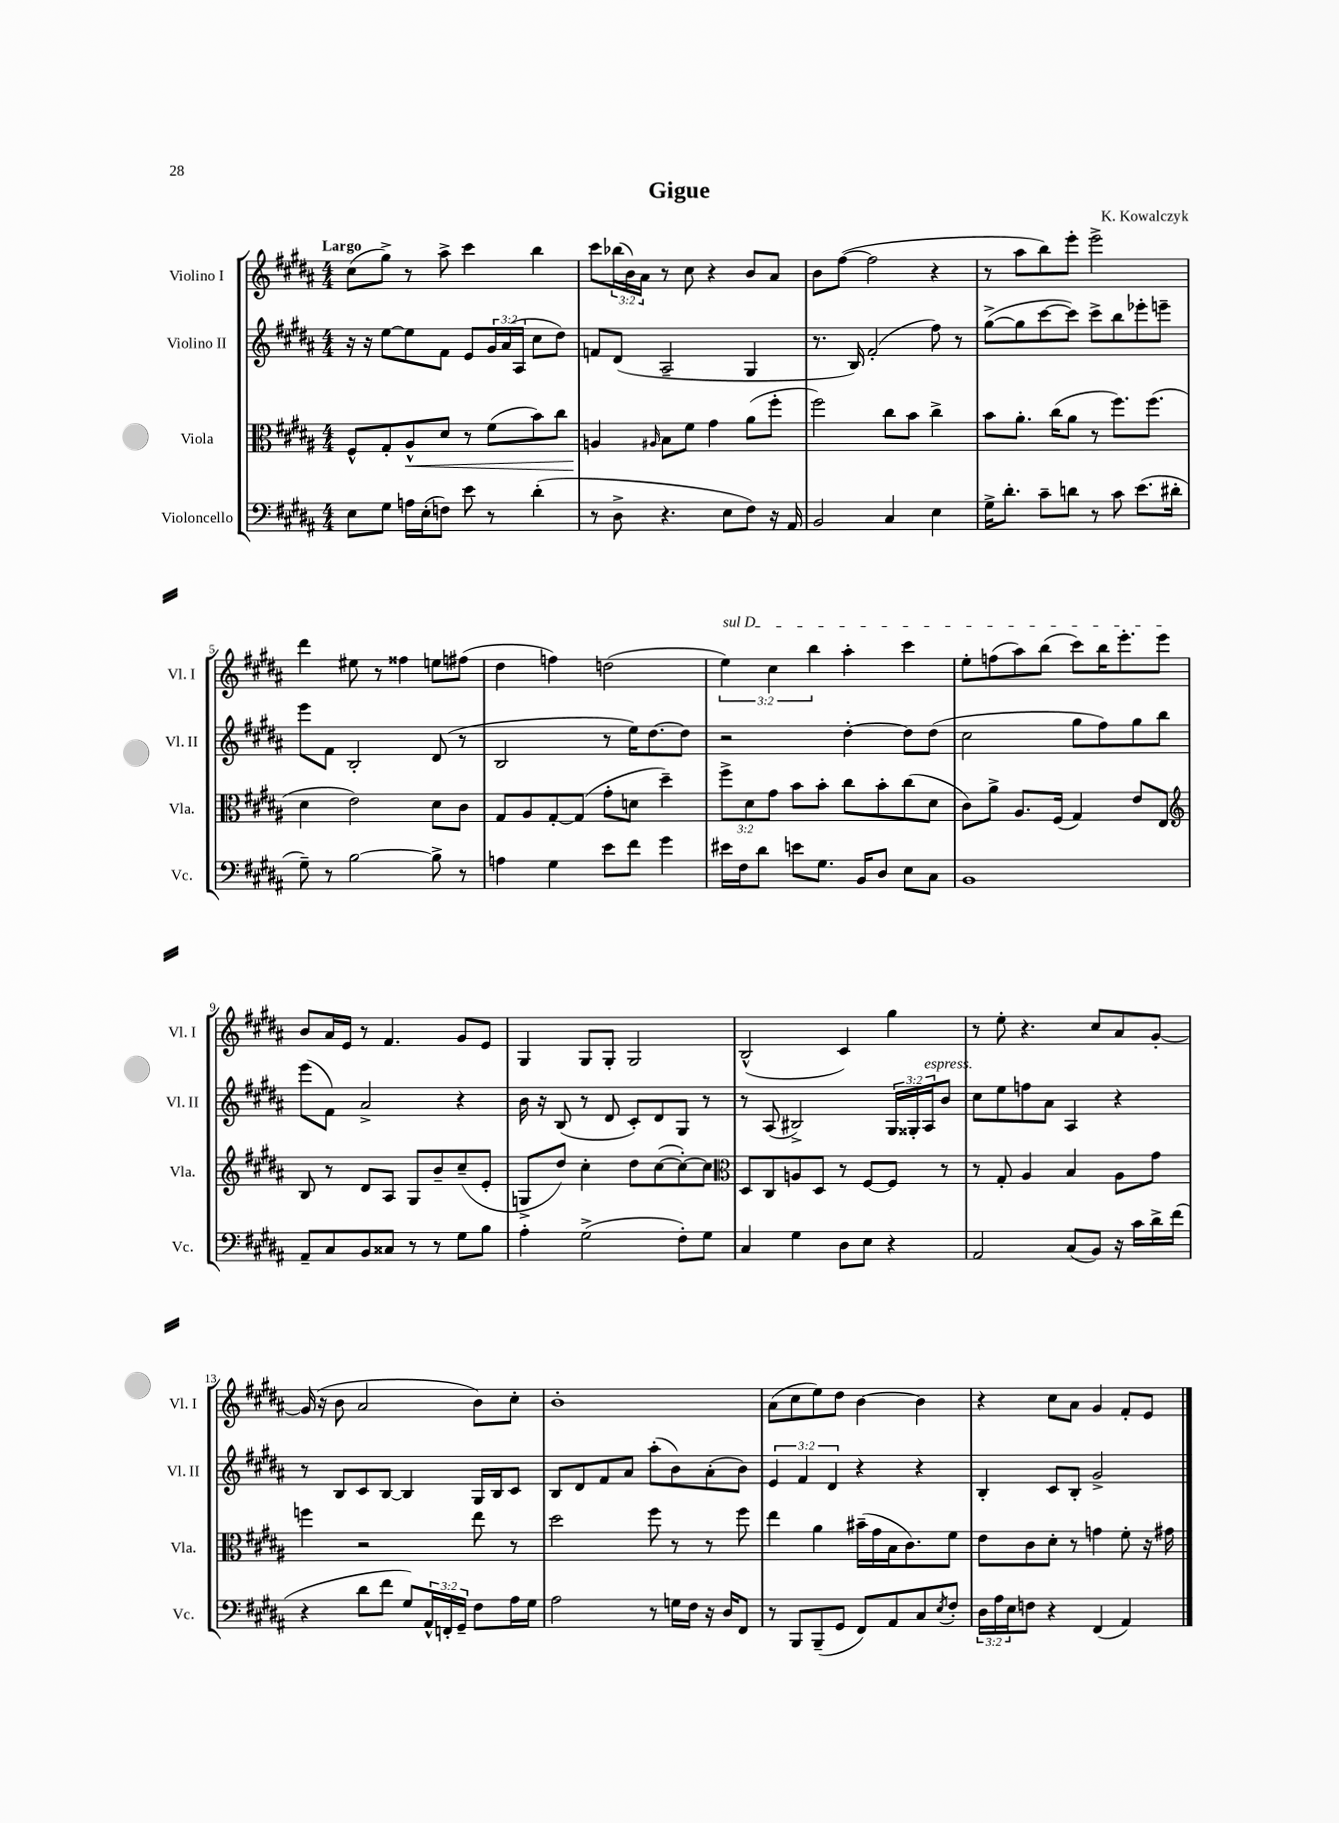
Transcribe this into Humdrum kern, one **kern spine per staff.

**kern	**kern	**kern	**kern
*staff4	*staff3	*staff2	*staff1
*clefF4	*clefC3	*clefG2	*clefG2
*k[f#c#g#d#a#]	*k[f#c#g#d#a#]	*k[f#c#g#d#a#]	*k[f#c#g#d#a#]
*M4/4	*M4/4	*M4/4	*M4/4
8E\L	8F#^^/L	16r	(8cc#\L
.	.	16r	.
8G#\J	8G#'/	[8ee\L	8gg#^\J)
16A\LL	8A#^^/	8ee\]	8r
(16E'\J	.	.	.
8F\J)	8d#/J	8f#\J	8aa#^\
8e\	8r	8e/L	4ccc#\
8r	(8f#\L	24g#/L	.
.	.	(24a#/	.
.	.	24A#/JJ	.
(4d#'\	8b\)	8cc#\L	4bb\
.	8cc#\J	8dd#\J)	.
=	=	=	=
8r	4A/	8f/L	8ccc#\L
8D#^\	.	(8d#/J	(24bb-\L
.	.	.	24b\)
.	.	.	24a#\JJ
.	16qqA#/	.	.
4.r	8B\L	2A#~/	8r
.	8f#\J	.	8cc#\
.	4g#\	.	4r
8E\L	.	.	.
8F#\J)	(8a#\L	4G#/	8b/L
16r	8ff#'\J	.	8a#/J
16AA#/	.	.	.
=	=	=	=
2BB/	2ff#\)	8.r	8b\L
.	.	.	([8ff#\J
.	.	16B/)	.
.	.	(2f#'/	2ff#\]
4C#/	8cc#\L	.	.
.	8b\J	.	.
4E\	4cc#^\	8ff#\)	4r
.	.	8r	.
=	=	=	=
16G#^\LK	8b\L	([8gg#^\L	8r
8.d#'\J	.	.	.
.	8.a#'\J	8gg#\]	8aa#\L
8c#~\L	.	[8ccc#\	8bb\)
.	(16cc#\LK	.	.
8d\J	8a#\J	8ccc#\]J)	8eee'\J
8r	8r	8ccc#^\L	2eee^\
8c#\	8.ff#\L)	8bb\	.
(8.e\L	.	8eee-'\	.
.	(8.ff#\J	.	.
.	.	8eee~\J	.
16d#'\Jk	.	.	.
=	=	=	=
8G#~\)	4d#\	8eee\L	4ddd#\
8r	.	8f#\J	.
[2B\	2e\)	2B'/	8ee#\
.	.	.	8r
.	.	.	4ff##\
8B^\]	8d#\L	(8d#/	8ee\L
8r	8c#\J	8r	(8ff#\J
=	=	=	=
4A\	8G#/L	2B/	4dd#\
.	8A#/	.	.
4G#\	[8G#'/	.	4ff\)
.	(8G#/]J	.	.
8e\L	8g#'\L	8r	(2dd\
8f#\J	8d\J	16ee\LK)	.
.	.	[8.dd#\	.
4g#\	4dd#~\)	.	.
.	.	8dd#\]J	.
=	=	=	=
16e#\LL	12ff#^\L	2r	6ee\)
16F#\J	.	.	.
.	12d#\	.	.
8d#\J	.	.	.
.	12g#\J	.	6cc#\
8e\L	8b\L	.	.
.	.	.	6bb\
8.G#\J	8b'\J	.	.
.	8cc#\L	[4dd#'\	4aa#'\
16BB/LK	.	.	.
8D#/J	8b'\	.	.
8E\L	(8cc#\	8dd#\]L	4ccc#\
8C#\J	8d#\J	(8dd#\J	.
=	=	=	=
1BB	8c#\L)	2cc#\	8ee'\L
.	8a#^\J	.	(8ff\
.	8.A#/L	.	8aa#\)
.	.	.	(8bb\J
.	(16F#/Jk	.	.
.	4G#/)	8gg#\L	8ccc#\L)
.	.	8ff#\)	16bb\K
.	.	.	8.eee'\
.	8e/L	8gg#\	.
.	8E/J	8bb\J	8eee\J
=	=	=	=
*	*clefG2	*	*
8AA#~/L	8B/	(8eee\L	8b/L
8C#/	8r	8f#\J)	16a#/L
.	.	.	16e/JJ
8BB/	8d#/L	2a#^/	8r
8C##/J	8A#/J	.	4.f#/
8r	8G#/L	.	.
8r	8b~/	.	.
8G#\L	(8cc#~/	4r	8g#/L
8B\J	8e'/J	.	8e/J
=	=	=	=
4A#'\	8G^/L	16b\	4G#/
.	.	16r	.
.	8dd#/J)	(8B/	.
(2G#^\	4cc#'\	8r	8G#/L
.	.	8d#/	8G#'/J
.	8dd#\L	8c#'/L)	2G#/
.	([8cc#\	8d#/	.
8F#'\L)	8cc#'\_)	8G#/J	.
8G#\J	8cc#\]J	8r	.
=	=	=	=
*	*clefC3	*	*
4C#/	8D#/L	8r	(2B^^/
.	8C#/	(8A#/	.
4G#\	8A/	2B#^/)	.
.	8D#/J	.	.
8D#\L	8r	.	4c#/)
8E\J	[8F#/L	.	.
4r	8F#/]J	24G#/LL	4gg#\
.	.	24G##'/	.
.	.	24A#/J	.
.	8r	8b/J	.
=	=	=	=
2AA#/	8r	8cc#\L	8r
.	8G#'/	8ee\	8ee'\
.	4A#/	8ff\	4.r
.	.	8a#\J	.
(8C#/L	4B/	4A#/	.
8BB/J)	.	.	8cc#/L
16r	8A#\L	4r	8a#/
16c#\LL	.	.	.
16d#^\	8g#\J	.	[8g#'/J
(16f#\JJ	.	.	.
=	=	=	=
4r	4ff\	8r	(16g#/]
.	.	.	16r
.	.	8B/L	8b\
8d#\L	2r	8c#/	2a#/
8f#\J	.	[8B/J	.
8G#/L)	.	4B/]	.
24AA#^^/L	.	.	.
24FF'/	.	.	.
24GG#~/JJ	.	.	.
8F#\L	8ee\	16G#/LL	8b\L)
.	.	16B/J	.
16A#\L	8r	8c#/J	8cc#'\J
16G#\JJ	.	.	.
=	=	=	=
2A#\	2dd#\	8B/L	1b'
.	.	8d#/	.
.	.	8f#/	.
.	.	8a#/J	.
8r	8ff#\	(8aa#'\L	.
16G\LL	8r	8b\)	.
16F#\JJ	.	.	.
16r	8r	(8a#'\	.
16D#/LK	.	.	.
8FF#/J	8ff#\	8b\J)	.
=	=	=	=
8r	4ee\	6e/	(8a#\L
8BBB/L	.	.	8cc#\
.	.	6f#/	.
(8BBB~/	4a#\	.	8ee\)
.	.	6d#/	.
8GG#/J	.	.	8dd#\J
8FF#/L)	(16b#~\LL	4r	[4b\
.	16g#\	.	.
8AA#/	16B\J	.	.
.	8.c#\)	.	.
8C#/	.	4r	4b\]
8qE/	.	.	.
8F#'/J	8f#\J	.	.
=	=	=	=
24D#\LL	8e\L	4B'/	4r
24A#\	.	.	.
24E\J	.	.	.
8F\J	8c#\	.	.
4r	8d#'\J	8c#/L	8cc#\L
.	8r	8B'/J	8a#\J
(4FF#/	4g\	2g#^/	4g#/
4AA#/)	8f#'\	.	8f#'/L
.	16r	.	8e/J
.	16g#\	.	.
==	==	==	==
*-	*-	*-	*-
